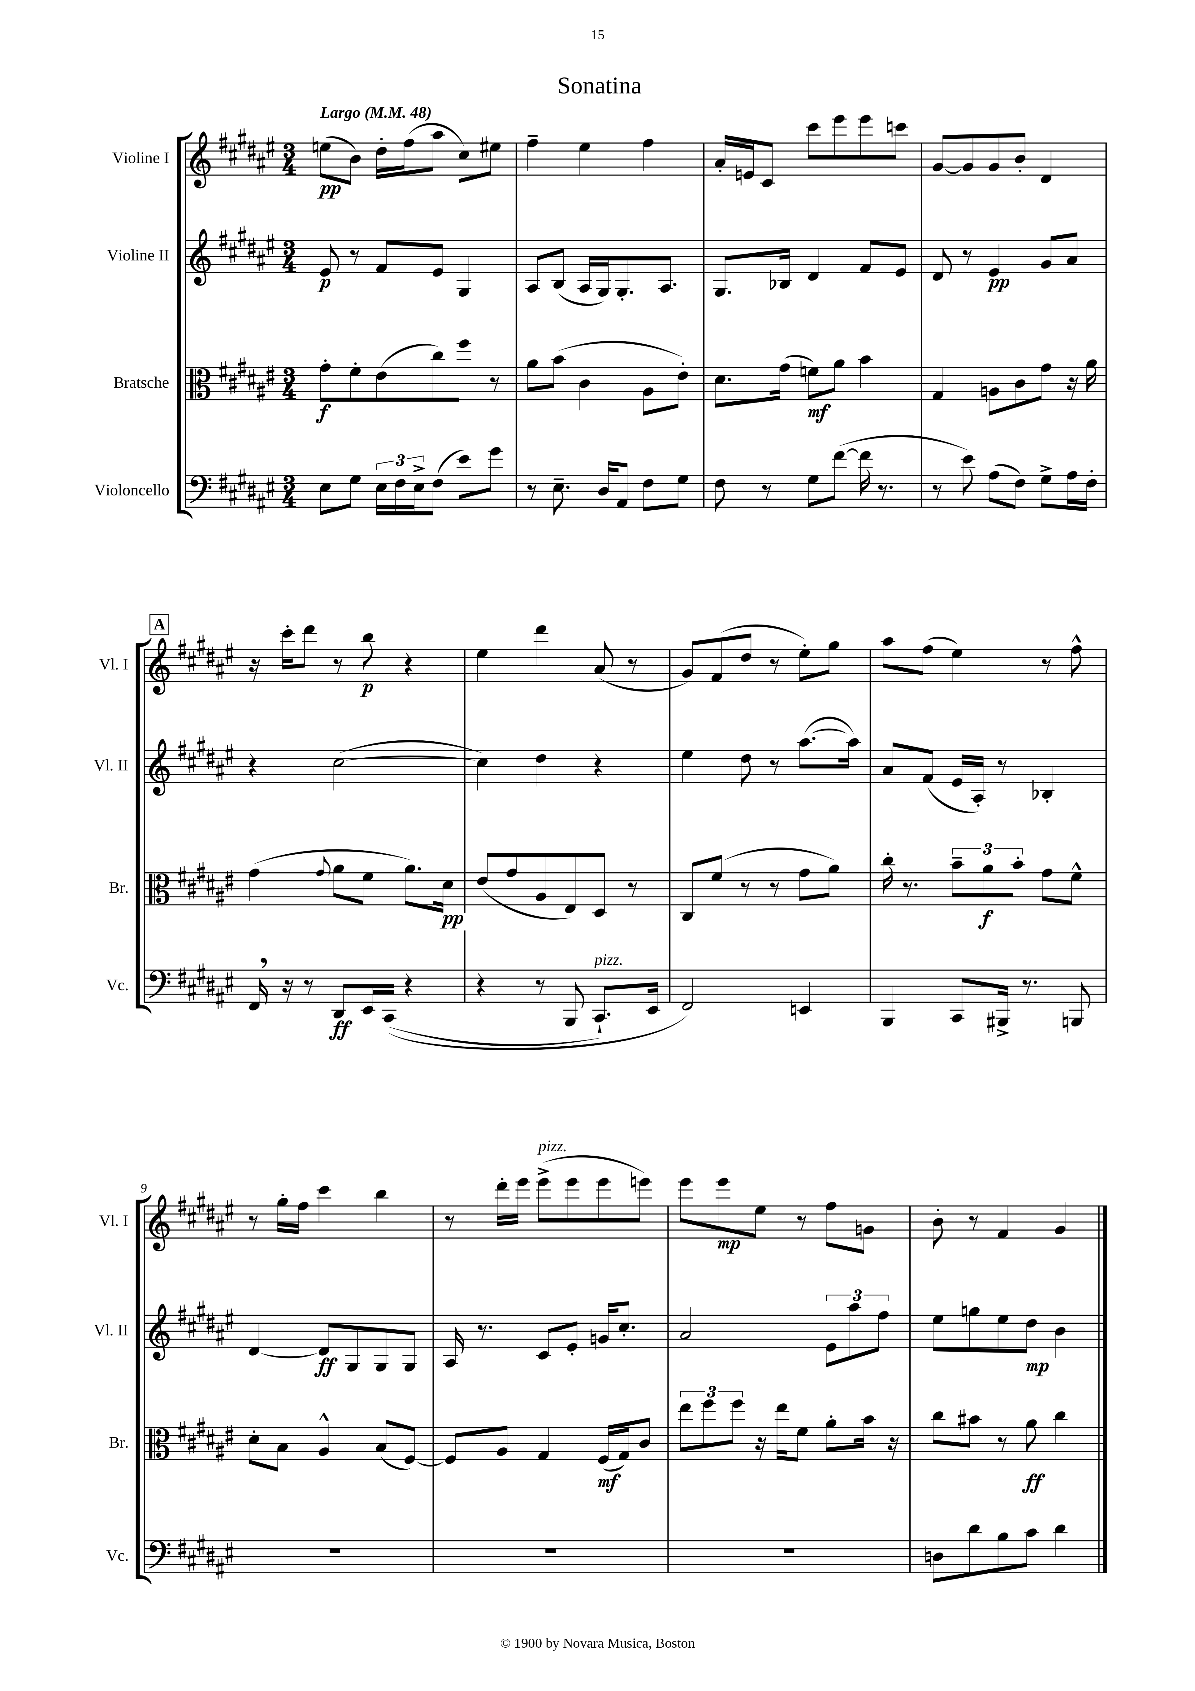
\header { title = "Sonatina" }
<<
\new StaffGroup <<
\new Staff = "s0" \with { instrumentName = "Violine I" shortInstrumentName = "Vl. I" } {
    \clef treble \key fis \major \numericTimeSignature \time 3/4 \tempo "Largo" 4 = 48
    e''8\pp( b'8) dis''16-. fis''16( ais''8 cis''8) eis''8 |
    fis''4-- eis''4 fis''4 |
    ais'16-. e'16 cis'8 cis'''8 eis'''8 eis'''8 c'''8 |
    gis'8~ gis'8 gis'8 b'8-. dis'4 |
    \mark \markup { \box "A" } r16 cis'''16-. dis'''8 r8 b''8\p r4 |
    eis''4 dis'''4 ais'8( r8 |
    gis'8) fis'8( dis''8 r8 eis''8-.) gis''8 |
    ais''8 fis''8( eis''4) r8 fis''8-^ |
    r8 gis''16-. fis''16 cis'''4 b''4 |
    r8 dis'''16-. eis'''16 eis'''8->^\markup { \italic "pizz." }( eis'''8 eis'''8 e'''8) |
    eis'''8 eis'''8\mp eis''8 r8 fis''8 g'8 |
    b'8-. r8 fis'4 gis'4 \bar "|." |
}
\new Staff = "s1" \with { instrumentName = "Violine II" shortInstrumentName = "Vl. II" } {
    \clef treble \key fis \major \numericTimeSignature \time 3/4
    eis'8\p r8 fis'8 eis'8 gis4 |
    ais8 b8( ais16 gis16) gis8.-. ais8. |
    gis8. bes16 dis'4 fis'8 eis'8 |
    dis'8 r8 eis'4\pp gis'8 ais'8 |
    \mark \markup { \box "A" } r4 cis''2~( |
    cis''4) dis''4 r4 |
    eis''4 dis''8 r8 ais''8.~( ais''16) |
    ais'8 fis'8( eis'16 ais16-.) r8 bes4-. |
    dis'4~ dis'8\ff gis8 gis8 gis8 |
    ais16 r8. cis'8 eis'8-. g'16 cis''8.-. |
    ais'2 \tuplet 3/2 { eis'8 ais''8 fis''8 } |
    eis''8 g''8 eis''8 dis''8\mp b'4 \bar "|." |
}
\new Staff = "s2" \with { instrumentName = "Bratsche" shortInstrumentName = "Br." } {
    \clef alto \key fis \major \numericTimeSignature \time 3/4
    gis'8-.\f fis'8-. eis'8( cis''8) fis''8 r8 |
    ais'8 b'8( cis'4 ais8 eis'8-.) |
    dis'8. gis'16( f'8\mf) ais'8 b'4 |
    gis4 a8 cis'8 gis'8 r16 ais'16 |
    \mark \markup { \box "A" } gis'4( \appoggiatura { gis'8 } ais'8 fis'8 ais'8.) dis'16\pp |
    eis'8( gis'8 ais8 eis8) dis8 r8 |
    cis8 fis'8( r8 r8 gis'8 ais'8) |
    cis''16-. r8. \tuplet 3/2 { b'8-- ais'8\f b'8-. } gis'8 fis'8-^ |
    dis'8-. b8 ais4-^ b8( fis8~) |
    fis8 ais8 gis4 fis16\mf( gis16) cis'8 |
    \tuplet 3/2 { eis''8 fis''8 fis''8 } r16 eis''16 fis'8 ais'8-. b'16 r16 |
    cis''8 bis'8 r8 ais'8\ff cis''4 \bar "|." |
}
\new Staff = "s3" \with { instrumentName = "Violoncello" shortInstrumentName = "Vc." } {
    \clef bass \key fis \major \numericTimeSignature \time 3/4
    eis8 gis8 \tuplet 3/2 { eis16 fis16 eis16-> } fis8( eis'8) gis'8 |
    r8 eis8.-- dis16 ais,8 fis8 gis8 |
    fis8 r8 gis8 fis'8~( fis'16 r8. |
    r8 eis'8) ais8( fis8) gis8-> ais16 fis16-. |
    \mark \markup { \box "A" } fis,16 \breathe r16 r8 dis,8\ff eis,16 cis,16(\( r4 |
    r4 r8 b,,8 cis,8.-!^\markup { \italic "pizz." }) eis,16 |
    fis,2\) e,4 |
    b,,4 cis,8 bis,,16-> r8. b,,8 |
    R2. |
    R2. |
    R2. |
    d8 dis'8 b8 cis'8 dis'4 \bar "|." |
}
>>
>>
